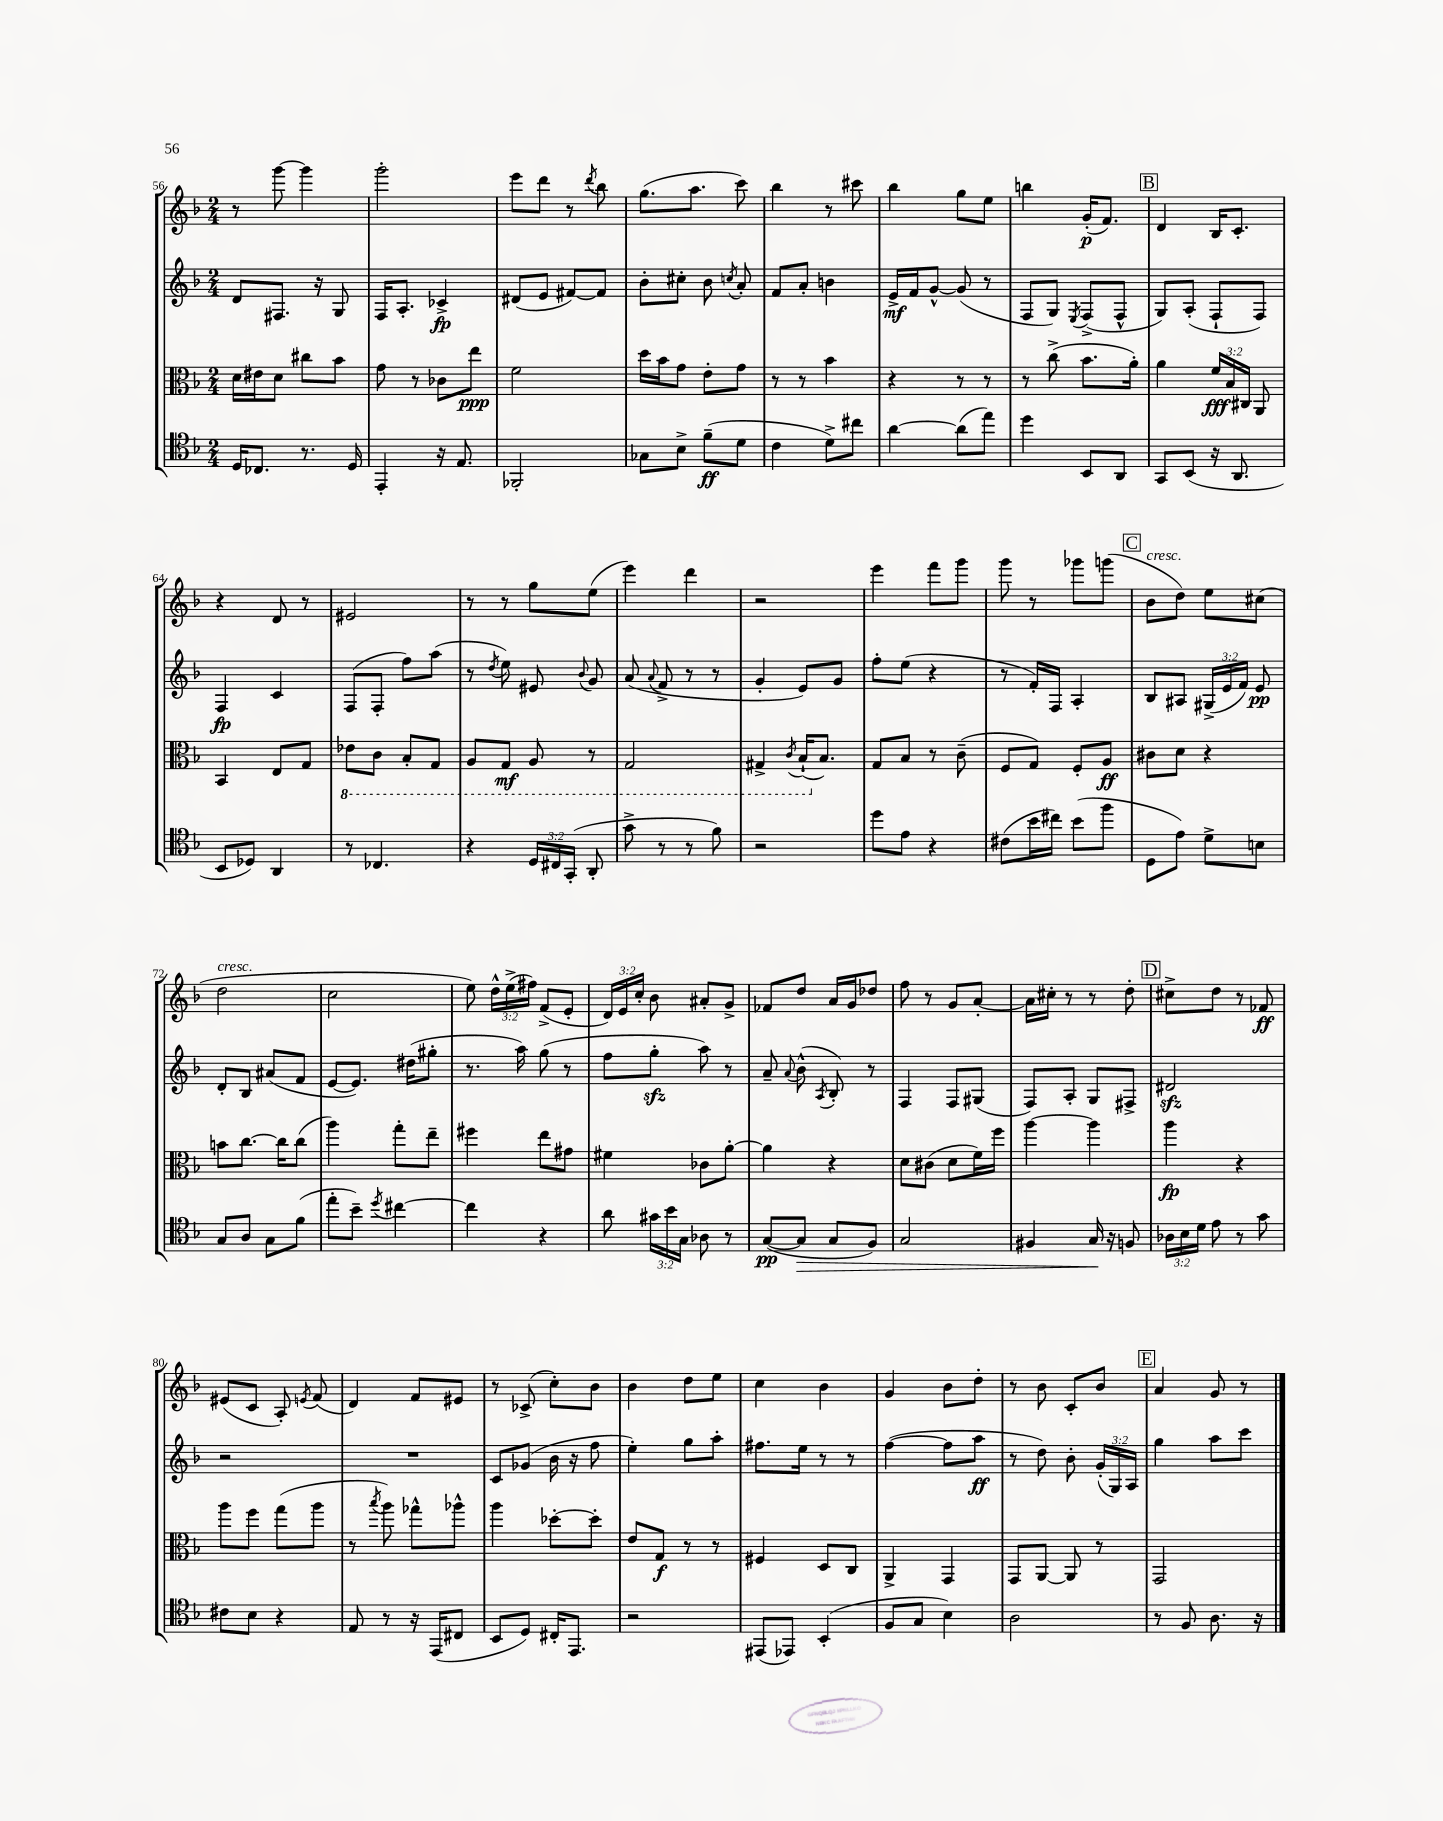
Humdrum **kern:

**kern	**dynam	**kern	**dynam	**kern	**dynam	**kern	**dynam
*part4	*part4	*part3	*part3	*part2	*part2	*part1	*part1
*staff4	*staff4	*staff3	*staff3	*staff2	*staff2	*staff1	*staff1
*clefC4	*	*clefC3	*	*clefG2	*	*clefG2	*
*k[b-]	*	*k[b-]	*	*k[b-]	*	*k[b-]	*
*M2/4	*	*M2/4	*	*M2/4	*	*M2/4	*
=56	=56	=56	=56	=56	=56	=56	=56
16D/KL	.	16d\LL	.	8d/L	.	8r	.
8.C-X/J	.	16e#X\J	.	.	.	.	.
.	.	8d\J	.	8.F#X/J	.	[8ggg\	.
8.r	.	8cc#X\L	.	.	.	4ggg\]	.
.	.	.	.	16r	.	.	.
.	.	8b-\J	.	8G/	.	.	.
16D/	.	.	.	.	.	.	.
=57	=57	=57	=57	=57	=57	=57	=57
4EE'/	.	8g\	.	16F/KL	.	2ggg'\	.
.	.	.	.	8.A'/J	.	.	.
.	.	8r	.	.	.	.	.
16r	.	8c-X\L	.	4c-X^/	fp	.	.
8.E/	.	.	.	.	.	.	.
.	.	8ee\J	ppp	.	.	.	.
=58	=58	=58	=58	=58	=58	=58	=58
2FF-X'/	.	2f\	.	(8d#X/L	.	8eee\L	.
.	.	.	.	8e/J	.	8ddd\J	.
.	.	.	.	[8f#X/L)	.	8r	.
.	.	.	.	.	.	8qddd/	.
.	.	.	.	8f#/J]	.	8bb-\	.
=59	=59	=59	=59	=59	=59	=59	=59
8G-X\L	.	16dd\LL	.	8b-'\L	.	(8.gg\L	.
.	.	16b-\J	.	.	.	.	.
8B-^\J	.	8g\J	.	8cc#X'\J	.	.	.
.	.	.	.	.	.	8.aa\J	.
(8f~\L	ff	8e'\L	.	8b-\	.	.	.
.	.	.	.	8qccn/	.	.	.
8d\J	.	8g\J	.	8a'/	.	8ccc\)	.
=60	=60	=60	=60	=60	=60	=60	=60
4c\	.	8r	.	8f/L	.	4bb-\	.
.	.	8r	.	8a'/J	.	.	.
8d^\L)	.	4b-\	.	4bn\	.	8r	.
8cc#X\J	.	.	.	.	.	8ccc#X\	.
=61	=61	=61	=61	=61	=61	=61	=61
[4a\	.	4r	.	16e^/LL	mf	4bb-\	.
.	.	.	.	16f/J	.	.	.
.	.	.	.	[8g^^/J	.	.	.
(8a\L]	.	8r	.	(8g/]	.	8gg\L	.
8ee\J)	.	8r	.	8r	.	8ee\J	.
=62	=62	=62	=62	=62	=62	=62	=62
4dd\	.	8r	.	8F/L	.	4bbn\	.
.	.	(8cc^\	.	8G/J)	.	.	.
.	.	.	.	8qE/	.	.	.
8BB-/L	.	8.b-\L	.	(8F^/L	.	(16g'/KL	p
.	.	.	.	.	.	8.f/J)	.
8AA/J	.	.	.	8F^^/J	.	.	.
.	.	16a'\Jk)	.	.	.	.	.
!!LO:REH:place=s1:t=B
=63	=63	=63	=63	=63	=63	=63	=63
8GG/L	.	4a\	.	8G/L)	.	4d/	.
(8BB-/J	.	.	.	(8A'/J	.	.	.
16r	.	24f/LL	fff	8F`/L	.	16B-/KL	.
.	.	24B-/	.	.	.	.	.
8.AA/	.	.	.	.	.	8.c'/J	.
.	.	24C#X/JJ	.	.	.	.	.
.	.	8AA/	.	8F/J)	.	.	.
!!LO:LB:g=z
=64	=64	=64	=64	=64	=64	=64	=64
8BB-/L	.	4BB-/	.	4F/	fp	4r	.
8D-X/J)	.	.	.	.	.	.	.
4AA/	.	8E/L	.	4c/	.	8d/	.
.	.	8G/J	.	.	.	8r	.
=65	=65	=65	=65	=65	=65	=65	=65
*	*	*8ba	*	*	*	*	*
8r	.	8E-X\L	.	(8F/L	.	2e#X/	.
4.C-X/	.	8C\J	.	8F'/J	.	.	.
.	.	8BB-'/L	.	8ff\L)	.	.	.
.	.	8GG/J	.	(8aa\J	.	.	.
=66	=66	=66	=66	=66	=66	=66	=66
4r	.	8AA/L	.	8r	.	8r	.
.	.	.	.	8qdd/	.	.	.
.	.	8GG/J	mf	8ee\)	.	8r	.
24D/LL	.	8AA/	.	8e#X/	.	8gg\L	.
24C#X/	.	.	.	.	.	.	.
(24GG'/JJ	.	.	.	.	.	.	.
.	.	.	.	8qqb-/	.	.	.
8AA'/	.	8r	.	8g/	.	(8ee\J	.
=67	=67	=67	=67	=67	=67	=67	=67
8g^\	.	2GG/	.	(8a/	.	4eee\)	.
.	.	.	.	8qqa/	.	.	.
8r	.	.	.	8f^/	.	.	.
8r	.	.	.	8r	.	4ddd\	.
8f\)	.	.	.	8r	.	.	.
=68	=68	=68	=68	=68	=68	=68	=68
2r	.	4GG#X^/	.	4g'/	.	2r	.
.	.	8qC/	.	.	.	.	.
.	.	(16BB-`/KL	.	8e/L)	.	.	.
*	*	*X8ba	*	*	*	*	*
.	.	8.B-/J)	.	.	.	.	.
.	.	.	.	8g/J	.	.	.
=69	=69	=69	=69	=69	=69	=69	=69
8dd\L	.	8G/L	.	8ff'\L	.	4eee\	.
8e\J	.	8B-/J	.	(8ee\J	.	.	.
4r	.	8r	.	4r	.	8fff\L	.
.	.	(8c~\	.	.	.	8ggg\J	.
=70	=70	=70	=70	=70	=70	=70	=70
(8c#X\L	.	8F/L	.	8r	.	8ggg\	.
16b-\L	.	8G/J)	.	16f'/LL)	.	8r	.
16cc#X\JJ)	.	.	.	16F/JJ	.	.	.
(8b-\L	.	8F'/L	.	4A'/	.	8ggg-X\L	.
8ff\J	.	8A/J	ff	.	.	(8gggn\J	.
!!LO:REH:place=s1:t=C
=71	=71	=71	=71	=71	=71	=71	=71
!	!	!	!	!	!	!LO:TX:a:i:t=cresc.	!
8D\L	.	8c#X\L	.	8B-/L	.	8b-\L	.
8e\J)	.	8d\J	.	8A#X/J	.	8dd\J)	.
8d^\L	.	4r	.	(24G#X^/LL	.	8ee\L	.
.	.	.	.	24e/	.	.	.
.	.	.	.	24f/JJ)	.	.	.
8Bn\J	.	.	.	8e/	pp	(8cc#X\J	.
!!LO:LB:g=z
=72	=72	=72	=72	=72	=72	=72	=72
!	!	!	!	!	!	!LO:TX:a:i:t=cresc.	!
8G/L	.	8bn\L	.	8d'/L	.	2dd\	.
8A/J	.	[8.cc\J	.	8B-/J	.	.	.
8G\L	.	.	.	(8a#X/L	.	.	.
.	.	16cc\KL]	.	.	.	.	.
(8f\J	.	(8cc\J	.	8f/J	.	.	.
=73	=73	=73	=73	=73	=73	=73	=73
8ee'\L	.	4aa\)	.	[8e/L	.	2cc\	.
8b-~\J)	.	.	.	8.e/J])	.	.	.
8qdd/	.	.	.	.	.	.	.
[4cc#X\	.	8gg'\L	.	.	.	.	.
.	.	.	.	(16dd#X\KL	.	.	.
.	.	8ee~\J	.	8gg#X'\J	.	.	.
=74	=74	=74	=74	=74	=74	=74	=74
4cc#\]	.	4ff#X\	.	8.r	.	8ee\)	.
.	.	.	.	.	.	24dd^^\LL	.
.	.	.	.	.	.	(24ee^\	.
.	.	.	.	16aa\)	.	.	.
.	.	.	.	.	.	24ff#X\JJ)	.
4r	.	8ee\L	.	(8gg\	.	(8f^/L	.
.	.	8g#X\J	.	8r	.	8e'/J	.
=75	=75	=75	=75	=75	=75	=75	=75
8a\	.	4f#X\	.	8ff\L	.	24d/LL)	.
.	.	.	.	.	.	24e/	.
.	.	.	.	.	.	24cc'/JJ	.
24g#X\LL	.	.	.	8ggzz'\J	.	8b-\	.
24b-\	.	.	.	.	.	.	.
24G\JJ	.	.	.	.	.	.	.
8A-X\	.	8c-X\L	.	8aa\)	.	8a#X'/L	.
8r	.	[8a'\J	.	8r	.	8g^/J	.
=76	=76	=76	=76	=76	=76	=76	=76
([8G/L	pp	4a\]	.	8a~/	.	8f-X/L	.
.	.	.	.	8qqa/	.	.	.
!	!LO:HP:b	!	!	!	!	!	!
8G/J]	>	.	.	(8b-^^\	.	8dd/J	.
.	.	.	.	8qA/	.	.	.
8G/L	.	4r	.	8B-'/)	.	16a/LL	.
.	.	.	.	.	.	16g/J	.
8F/J)	.	.	.	8r	.	8dd-X/J	.
=77	=77	=77	=77	=77	=77	=77	=77
2G/	.	8d\L	.	4F/	.	8ff\	.
.	.	(8c#X\J	.	.	.	8r	.
.	.	8d\L	.	8F/L	.	8g/L	.
.	.	16f\L)	.	(8G#X/J	.	[8a'/J	.
.	.	16ff\JJ	.	.	.	.	.
=78	=78	=78	=78	=78	=78	=78	=78
4F#X/	.	[4aa\	.	8F/L)	.	16a\LL]	.
.	.	.	.	.	.	16cc#X'\JJ	.
.	.	.	.	8A'/J	.	8r	.
16G/	.	4aa\]	.	8G/L	.	8r	.
16r	]	.	.	.	.	.	.
8Fn/	.	.	.	8F#X^/J	.	8dd'\	.
!!LO:REH:place=s1:t=D
=79	=79	=79	=79	=79	=79	=79	=79
24A-X\LL	.	4aa\	fp	2d#Xzz/	.	8cc#X^\L	.
24B-\	.	.	.	.	.	.	.
24d\JJ	.	.	.	.	.	.	.
8e\	.	.	.	.	.	8dd\J	.
8r	.	4r	.	.	.	8r	.
8g\	.	.	.	.	.	8f-X/	ff
!!LO:LB:g=z
=80	=80	=80	=80	=80	=80	=80	=80
8c#X\L	.	8aa\L	.	2r	.	(8e#X/L	.
8B-\J	.	8ff\J	.	.	.	8c/J	.
4r	.	(8gg\L	.	.	.	8A'/)	.
.	.	.	.	.	.	8qen/	.
.	.	8aa\J	.	.	.	(8f/	.
=81	=81	=81	=81	=81	=81	=81	=81
8E/	.	8r	.	2r	.	4d/)	.
.	.	8qbb-/	.	.	.	.	.
8r	.	8aa\)	.	.	.	.	.
16r	.	8gg-X^^\L	.	.	.	8f/L	.
(16EE/KL	.	.	.	.	.	.	.
8C#X/J	.	8aa-X^^\J	.	.	.	8e#X/J	.
=82	=82	=82	=82	=82	=82	=82	=82
8BB-/L	.	4aa\	.	8c/L	.	8r	.
8D/J)	.	.	.	(8g-X/J	.	(8c-X^/	.
16C#X'/KL	.	[8dd-X'\L	.	16b-\	.	8cc'\L)	.
8.EE/J	.	.	.	16r	.	.	.
.	.	8dd-'\J]	.	8ff\	.	8b-\J	.
=83	=83	=83	=83	=83	=83	=83	=83
2r	.	8e/L	.	4ee'\)	.	4b-\	.
.	.	8G/J	f	.	.	.	.
.	.	8r	.	8gg\L	.	8dd\L	.
.	.	8r	.	8aa'\J	.	8ee\J	.
=84	=84	=84	=84	=84	=84	=84	=84
(8EE#X/L	.	4F#X/	.	8.ff#X\L	.	4cc\	.
8EE-X/J)	.	.	.	.	.	.	.
.	.	.	.	16ee\Jk	.	.	.
(4BB-'/	.	8D/L	.	8r	.	4b-\	.
.	.	8C/J	.	8r	.	.	.
=85	=85	=85	=85	=85	=85	=85	=85
8F/L	.	4AA^/	.	([4ff\	.	4g/	.
8G/J	.	.	.	.	.	.	.
4B-\)	.	4GG/	.	8ff\L]	.	8b-\L	.
.	.	.	.	8aa\J	ff	8dd'\J	.
=86	=86	=86	=86	=86	=86	=86	=86
2A\	.	8GG/L	.	8r	.	8r	.
.	.	[8AA/J	.	8dd\)	.	8b-\	.
.	.	8AA/]	.	8b-'\	.	8c'/L	.
.	.	8r	.	(24g'/LL	.	8b-/J	.
.	.	.	.	24G/)	.	.	.
.	.	.	.	24A/JJ	.	.	.
!!LO:REH:place=s1:t=E
=87	=87	=87	=87	=87	=87	=87	=87
8r	.	2GG/	.	4gg\	.	4a/	.
8F/	.	.	.	.	.	.	.
8.A\	.	.	.	8aa\L	.	8g/	.
.	.	.	.	8ccc\J	.	8r	.
16r	.	.	.	.	.	.	.
==	==	==	==	==	==	==	==
*-	*-	*-	*-	*-	*-	*-	*-
